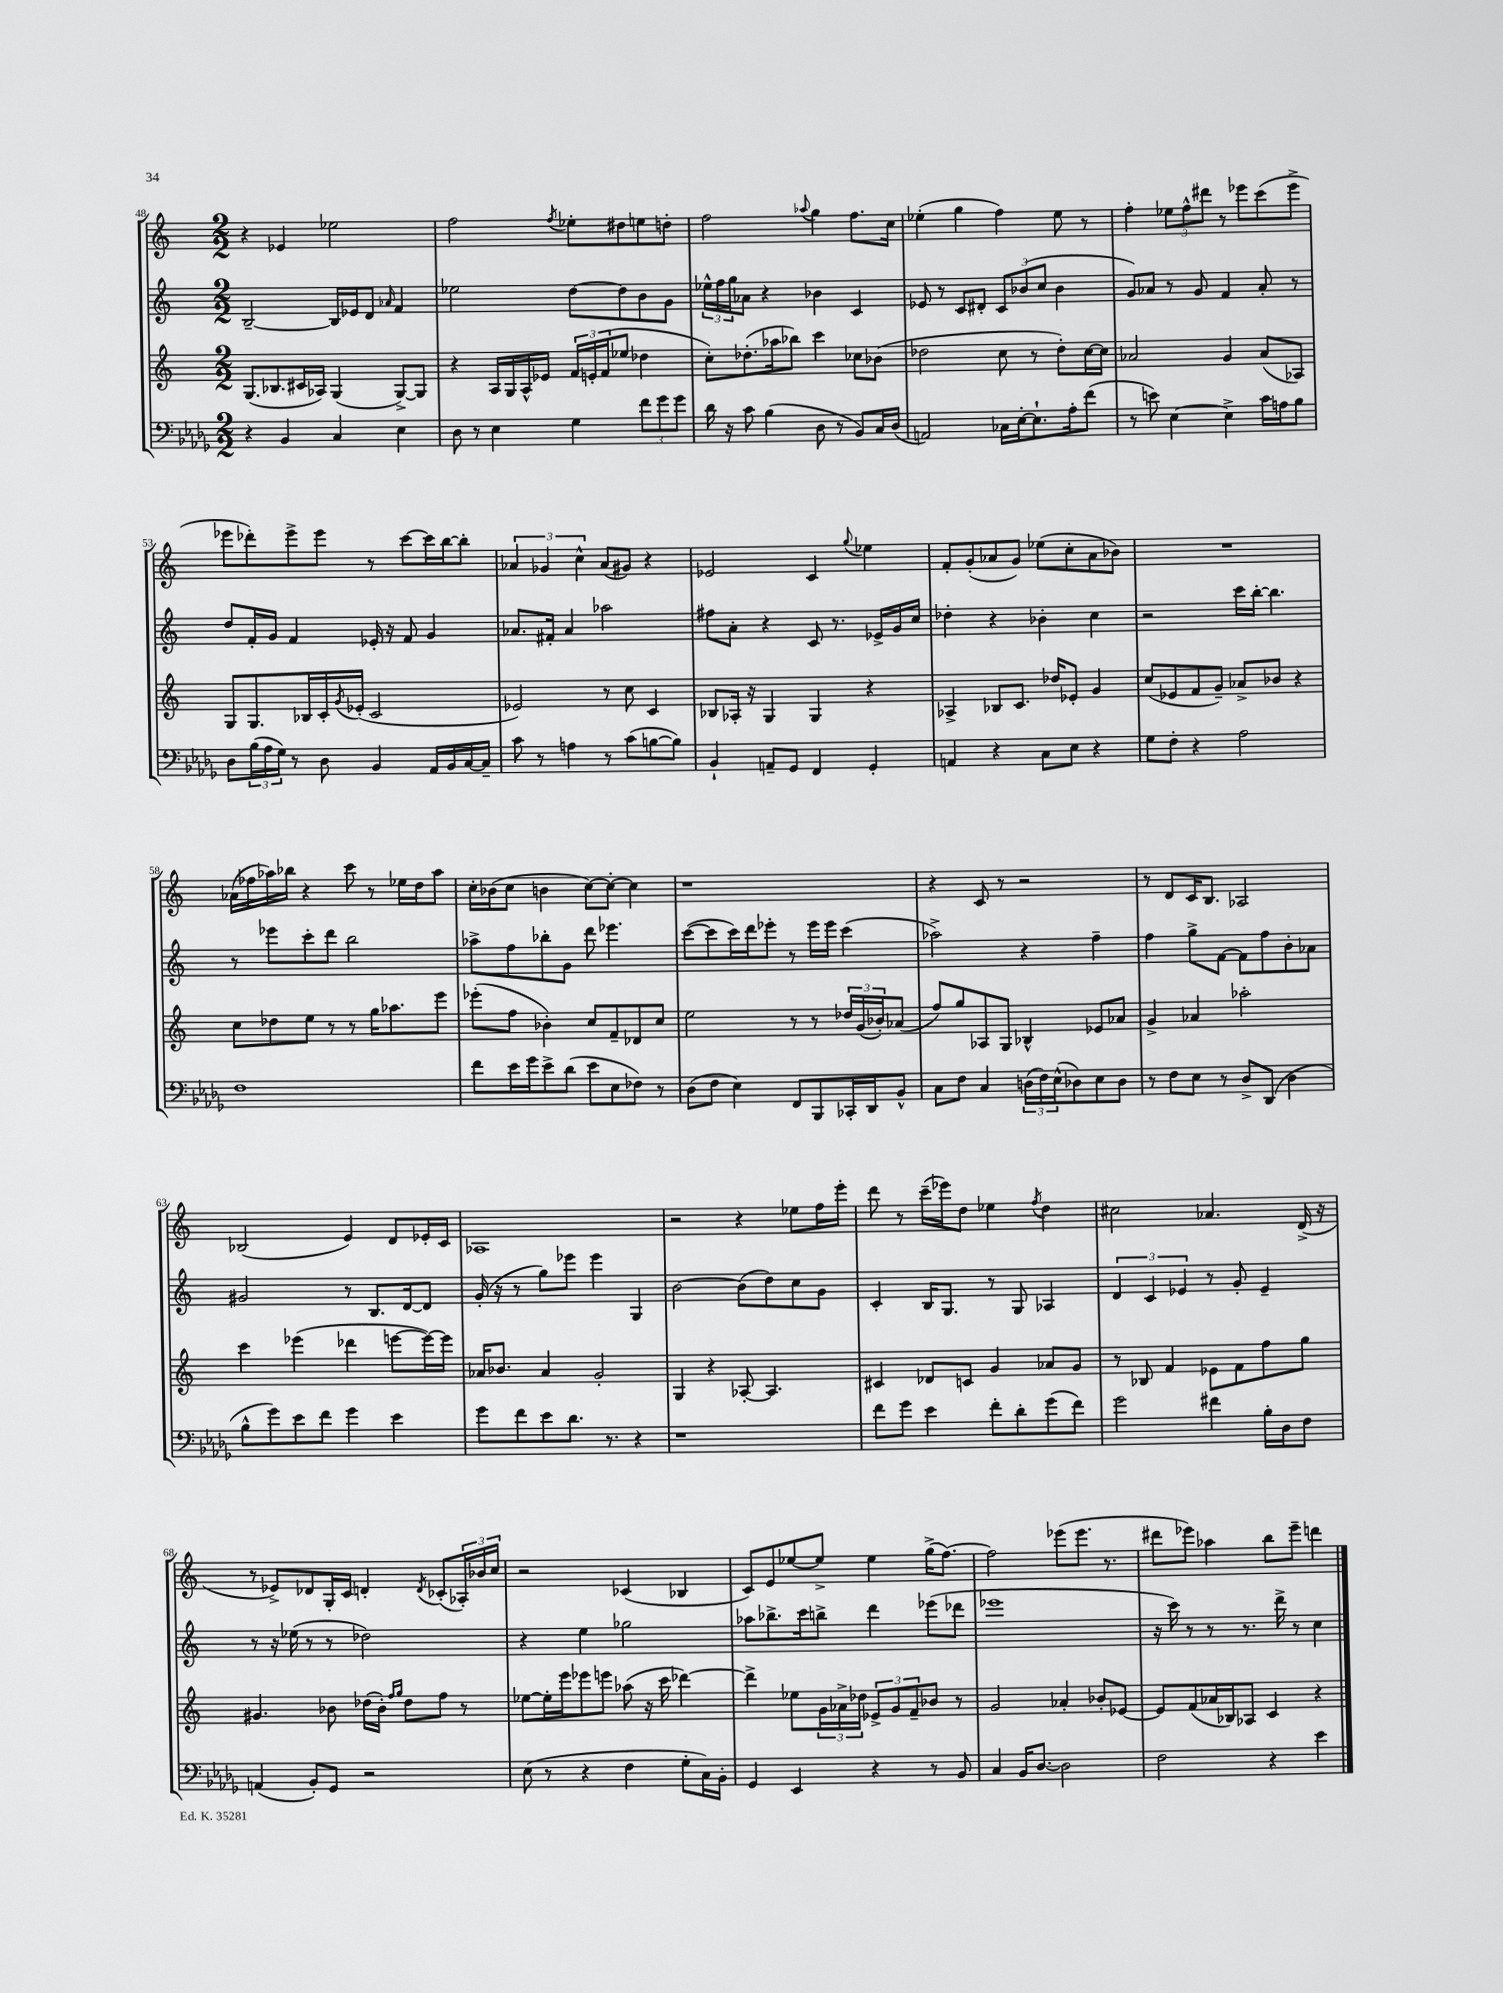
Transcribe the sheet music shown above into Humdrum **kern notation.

**kern	**kern	**kern	**kern
*part4	*part3	*part2	*part1
*staff4	*staff3	*staff2	*staff1
*clefF4	*clefG2	*clefG2	*clefG2
*k[b-e-a-d-g-]	*k[]	*k[]	*k[]
*M2/2	*M2/2	*M2/2	*M2/2
=48	=48	=48	=48
4r	(8.G/L	[2B~/	4r
.	8.B-X/	.	.
4BB-/	.	.	4e-X/
.	16c#X/L	.	.
.	16A-X/JJ)	.	.
4C/	(4G/	16B/LL]	2ee-X\
.	.	16e-X/J	.
.	.	8d/J	.
.	.	16qqa-X/	.
4E-\	[8G^/L)	4f/	.
.	8G/J]	.	.
=49	=49	=49	=49
8D-\	4r	2ee-X\	2ff\
8r	.	.	.
4E-\	16A/LL	.	.
.	16G/	.	.
.	16A^^/	.	.
.	16e-X/JJ	.	.
.	.	.	8qff/
4G-\	24f/LL	[8dd\L	8ee-X'\L
.	24en'/	.	.
.	(24f/J	.	.
.	8ee-X/J	8dd\]	8dd#X\
12f\L	4dd-X\	8b\	8een\
12g-\	.	.	.
.	.	8g\J	8ddn'\J
12g-\J	.	.	.
=50	=50	=50	=50
16d-\	8cc'\L)	24ee-X^^\LL	2ff\
.	.	24ff\	.
16r	.	.	.
.	.	24gg\J	.
8c\	(8.dd-X'\	8a-X\J	.
(4B-\	.	4r	.
.	16aa-X\k	.	.
.	8bb-X\J)	.	.
.	.	.	8qqaa-X/
8D-\	4ccc\	4b-X\	4gg\
8r	.	.	.
8BB-/L)	8cc-X\L	4c/	8.ff\L
16C/L	(8b-X\J	.	.
(16D-/JJ	.	.	16cc\Jk
=51	=51	=51	=51
2AAn/)	2dd-X\	8e-X/	(4ee-X'\
.	.	8r	.
.	.	8c/L	4gg\
.	.	8d#X'/J	.
16C-X\LL	8cc\	12c/L	4ff\)
[16E-'\J	.	.	.
.	.	(12b-X/	.
8.E-`\]	8r	.	.
.	.	12cc/J	.
.	8dd-'\L)	4b-\	8ee-\
16A-'\k	.	.	.
(8f\J	[16cc\L	.	8r
.	16cc\JJ]	.	.
=52	=52	=52	=52
8r	2a-X/	8g/L)	4ff'\
8en\)	.	8a-X/J	.
[4E-\	.	8r	12ee-X\L
.	.	.	12ff^^\
.	.	8g/	.
.	.	.	12ddd#X\J
4E-^\]	4g/	4f/	8r
.	.	.	8eee-X\L
16c\LL	(8a-/L	8a-'/	(8ccc\
16An\J	.	.	.
8B-\J	8A-X/J)	8r	8eee-^\J
!!LO:LB:g=z
=53	=53	=53	=53
8D-\L	8G/L	8dd/L	8eee-X\L
(24B-\L	8.G/	16f'/L	8ddd-X'\)
24A-\	.	.	.
.	.	16g/JJ	.
24G-\JJ)	.	.	.
8r	.	4f/	8eee-^\
.	16B-X/L	.	.
8D-\	16c'/	.	8eee-\J
.	8qg/	.	.
.	(16e-X'/JJ	.	.
4BB-/	2c/	16e-X'/	8r
.	.	16r	.
.	.	8f/	[8ccc\L
16AA-/LL	.	4g/	16ccc\L]
16BB-/	.	.	[16bb\J
[16C/	.	.	8bb'\J]
16C~/JJ]	.	.	.
=54	=54	=54	=54
8c\	2e-X/)	8.a-X/L	6a-X/
8r	.	.	.
.	.	.	6g-X/
.	.	16f#X'/Jk	.
4An\	.	4a-/	.
.	.	.	6cc^^\
8r	8r	2aa-X\	(8a-/L
(8c\L	8cc\	.	8g#X/J)
[8Bn\	4c/	.	4r
8B\J])	.	.	.
=55	=55	=55	=55
4BB-`/	8B-X/L	8ff#X\L	2e-X/
.	16A-X'/Jk	8a'\J	.
.	16r	.	.
8AAn~/L	4G/	4r	.
8GG-/J	.	.	.
4FF/	4G/	8c/	4c/
.	.	8.r	.
.	.	.	8qqgg/
4GG-'/	4r	.	4ee-X\
.	.	16e-X^/LL	.
.	.	16g/	.
.	.	16cc/JJ	.
=56	=56	=56	=56
4AAn/	4A-X^/	4dd-X'\	8f'/L
.	.	.	(8g'/
4r	8B-X/L	4r	8a-X/
.	8.c/J	.	8g/J)
8C\L	.	4b-X'\	(8ee-X\L
.	16dd-X/KL	.	.
8E-\J	8e-X'/J	.	8cc'\
4r	4g/	4cc\	8a-\
.	.	.	8b-X\J)
=57	=57	=57	=57
8G-\L	(8cc/L	2r	1r
8F'\J	8e-X/	.	.
4r	8f/	.	.
.	8g~/J)	.	.
2A-\	8a-X^/L	16ccc\LL	.
.	.	[16bb'\JJ	.
.	8b-X/J	4.bb\]	.
.	4r	.	.
!!LO:LB:g=z
=58	=58	=58	=58
1F	8cc\L	8r	(16a-X\LL
.	.	.	16ff-X\
.	8dd-X\	8eee-X\L	16aa-X\)
.	.	.	16bb-X\JJ
.	8ee\J	8ccc'\	4r
.	8r	8ddd\J	.
.	8r	2bb\	8ccc\
.	16gg\KL	.	8r
.	8.aa-X\	.	.
.	.	.	16ee-X\LL
.	.	.	16dd\J
.	8eee\J	.	8aa-\J
=59	=59	=59	=59
8f\L	(8eee-X'\L	8aa-X^\L	16cc'\LL
.	.	.	(16b-X\J
16e-\L	8ff\J	8ff\	8cc\J
16g-\J	.	.	.
8e-^\	4b-X'\)	8bb-X'\	4bn\
(8d-\J	.	8g\J	.
8e-\L	8cc/L	8ddd\	[8cc\L)
8E-\	8f~/	4.eee-X\	8cc'\J_
8F-X\J)	8d-X/	.	4cc\]
8r	8cc/J	.	.
=60	=60	=60	=60
(8D-\L	2ee\	([8ccc\L	1r
8F\J	.	8ccc\]	.
4E-\)	.	16ccc\L)	.
.	.	16ddd\J	.
.	.	8eee-X'\J	.
8FF/L	8r	8r	.
8BBB-/	8r	16eee-\LL	.
.	.	16eee-\JJ	.
16CC-X'/L	24dd-X/LL	(4ccc\	.
.	(24g/	.	.
16DD-/J	.	.	.
.	24b-X'/J)	.	.
8BB-^^/J	(8a-X/J	.	.
=61	=61	=61	=61
8C\L	8ff/L)	2aa-X^\)	4r
8F\J	8gg/	.	.
4C/	8A-X/	.	8c/
.	8G/J	.	8r
(24Dn\LL	4B-X^^/	4r	2r
24F\)	.	.	.
(24E-^^\J	.	.	.
8D-X\)	.	.	.
8E-\	8e-X/L	4ff~\	.
8D-\J	8a-X/J	.	.
=62	=62	=62	=62
8r	4g^/	4ff\	8r
8F\L	.	.	8d/L
8E-\J	4a-X/	8gg^\L	16c/K
.	.	.	8.B/J
8r	.	[8f\J	.
8D-^/L	2aa-X'\	8f\L]	2A-X/
(8DD-/J	.	8ff\	.
4D-\	.	8b'\	.
.	.	8a-X\J	.
!!LO:LB:g=z
=63	=63	=63	=63
8B-^^\L	4ccc\	2g#X/	(2B-X/
8g-\)	.	.	.
8e-\	(4eee-X\	.	.
8f\J	.	.	.
4g-\	4ddd-X\	8r	4e/)
.	.	8.B/L	.
4e-\	[8eeen\L	.	8d/L
.	.	[16d/k	.
.	16eee\L_)	8d/J]	16e-X'/L
.	16eee\JJ]	.	16c/JJ
=64	=64	=64	=64
8g-\L	16a-X/KL	(16g'/	1A-X
.	8.b-X/J	16r	.
8f\	.	8r	.
8e-\	4a-/	8gg\L)	.
8.d-\J	.	8eee-X\J	.
.	2g'/	4eee-\	.
8.r	.	.	.
4r	.	4G/	.
=65	=65	=65	=65
1r	4G/	[2b\	2r
.	4r	.	.
.	[8A-X'/	(8b\L]	4r
.	4.A-/]	8dd\)	.
.	.	8cc\	8ee-X\L
.	.	8g\J	16ff\L
.	.	.	16eee'\JJ
=66	=66	=66	=66
8f\L	4c#X/	4c'/	8ddd\
8g-\J	.	.	8r
4e-\	8d-X/L	16B/KL	(16ccc~\LL
.	.	8.G/J	16eee-X\J)
.	8cn/J	.	8dd\J
8f'\L	4g/	8r	4ee-X\
8d-'\	.	8G/	.
.	.	.	8qff/
(8g-\	8a-X/L	4A-X/	4dd\
8f\J)	8g/J	.	.
=67	=67	=67	=67
2g-\	8r	6d/	2cc#X\
.	8B-X/	.	.
.	.	6c/	.
.	4f/	.	.
.	.	6e-X/	.
4f#X\	8e-X\L	8r	4.a-X/
.	8f\	8g'/	.
16B-'\LL	8ff\	4e-~/	.
16D-\J	.	.	.
8F\J	8gg\J	.	(16d^/
.	.	.	16r
!!LO:LB:g=z
=68	=68	=68	=68
(4AAn/	4.g#X/	8r	8r
.	.	16r	8e-X^/L)
.	.	(16ee-X\	.
8BB-'/L)	.	8r	8d-X/
8GG-/J	8b-X\	8r	16G'/L
.	.	.	16c/JJ
2r	(16dd-X\LL	2dd-X\)	4dn'/
.	16b-'\JJ)	.	.
.	16qqff/LL	.	.
.	16qqgg/JJ	.	.
.	8dd-\L	.	.
.	.	.	8qd/
.	8ff\J	.	(8c-X'/L
.	8r	.	24A-X'/L)
.	.	.	24b-X/
.	.	.	24cc/JJ
=69	=69	=69	=69
(8E-\	[8ee-X\L	4r	2r
8r	16ee-'\L]	.	.
.	16eee\J	.	.
4r	8eee-X\	4ee\	.
.	8eeen\J	.	.
4F\	(8aa-X\	2gg-X\	(4c-X/
.	16r	.	.
.	16ccc\	.	.
8G-'\L	[4ddd-X\)	.	4B-X/
16C\L)	.	.	.
16BB-'\JJ	.	.	.
=70	=70	=70	=70
4GG-/	4ddd-^\]	8aa-X\L	8c/L)
.	.	8.bb-X^\	8e/
4EE-/	8ee-X\L	.	[8ee-X/
.	.	16ccc\k	.
.	24g\L	8bbn^\J	8ee-^/J]
.	24a-X^\	.	.
.	24dd-X\JJ	.	.
4r	12e-X^/L	4ddd\	4ee-\
.	12g/	.	.
.	12f~/	.	.
8r	8b-X/J	(8eee-X\L	(16gg^\KL
.	.	.	[8.ff\J)
8BB-/	8r	8ddd-X\J	.
=71	=71	=71	=71
4C/	2g/	1eee-X	2ff\]
16BB-/KL	.	.	.
[8.D-/J	.	.	.
2D-\]	4a-X'/	.	(8eee-X\L
.	.	.	8.eee-\J
.	8b-X'/L	.	.
.	.	.	8.r
.	[8e-X/J	.	.
=72	=72	=72	=72
2F\	8e-/L]	16r	8ddd#X\L
.	.	16ccc\)	.
.	(8f/	8r	8eee-X\J)
.	16a-X/L	8r	4aa-X\
.	16B-X/J)	.	.
.	8A-X/J	8.r	.
4r	4c/	.	8bb\L
.	.	16ddd^\	.
.	.	8r	8eee-~\J
4e-\	4r	4cc\	4dddn\
==	==	==	==
*-	*-	*-	*-
